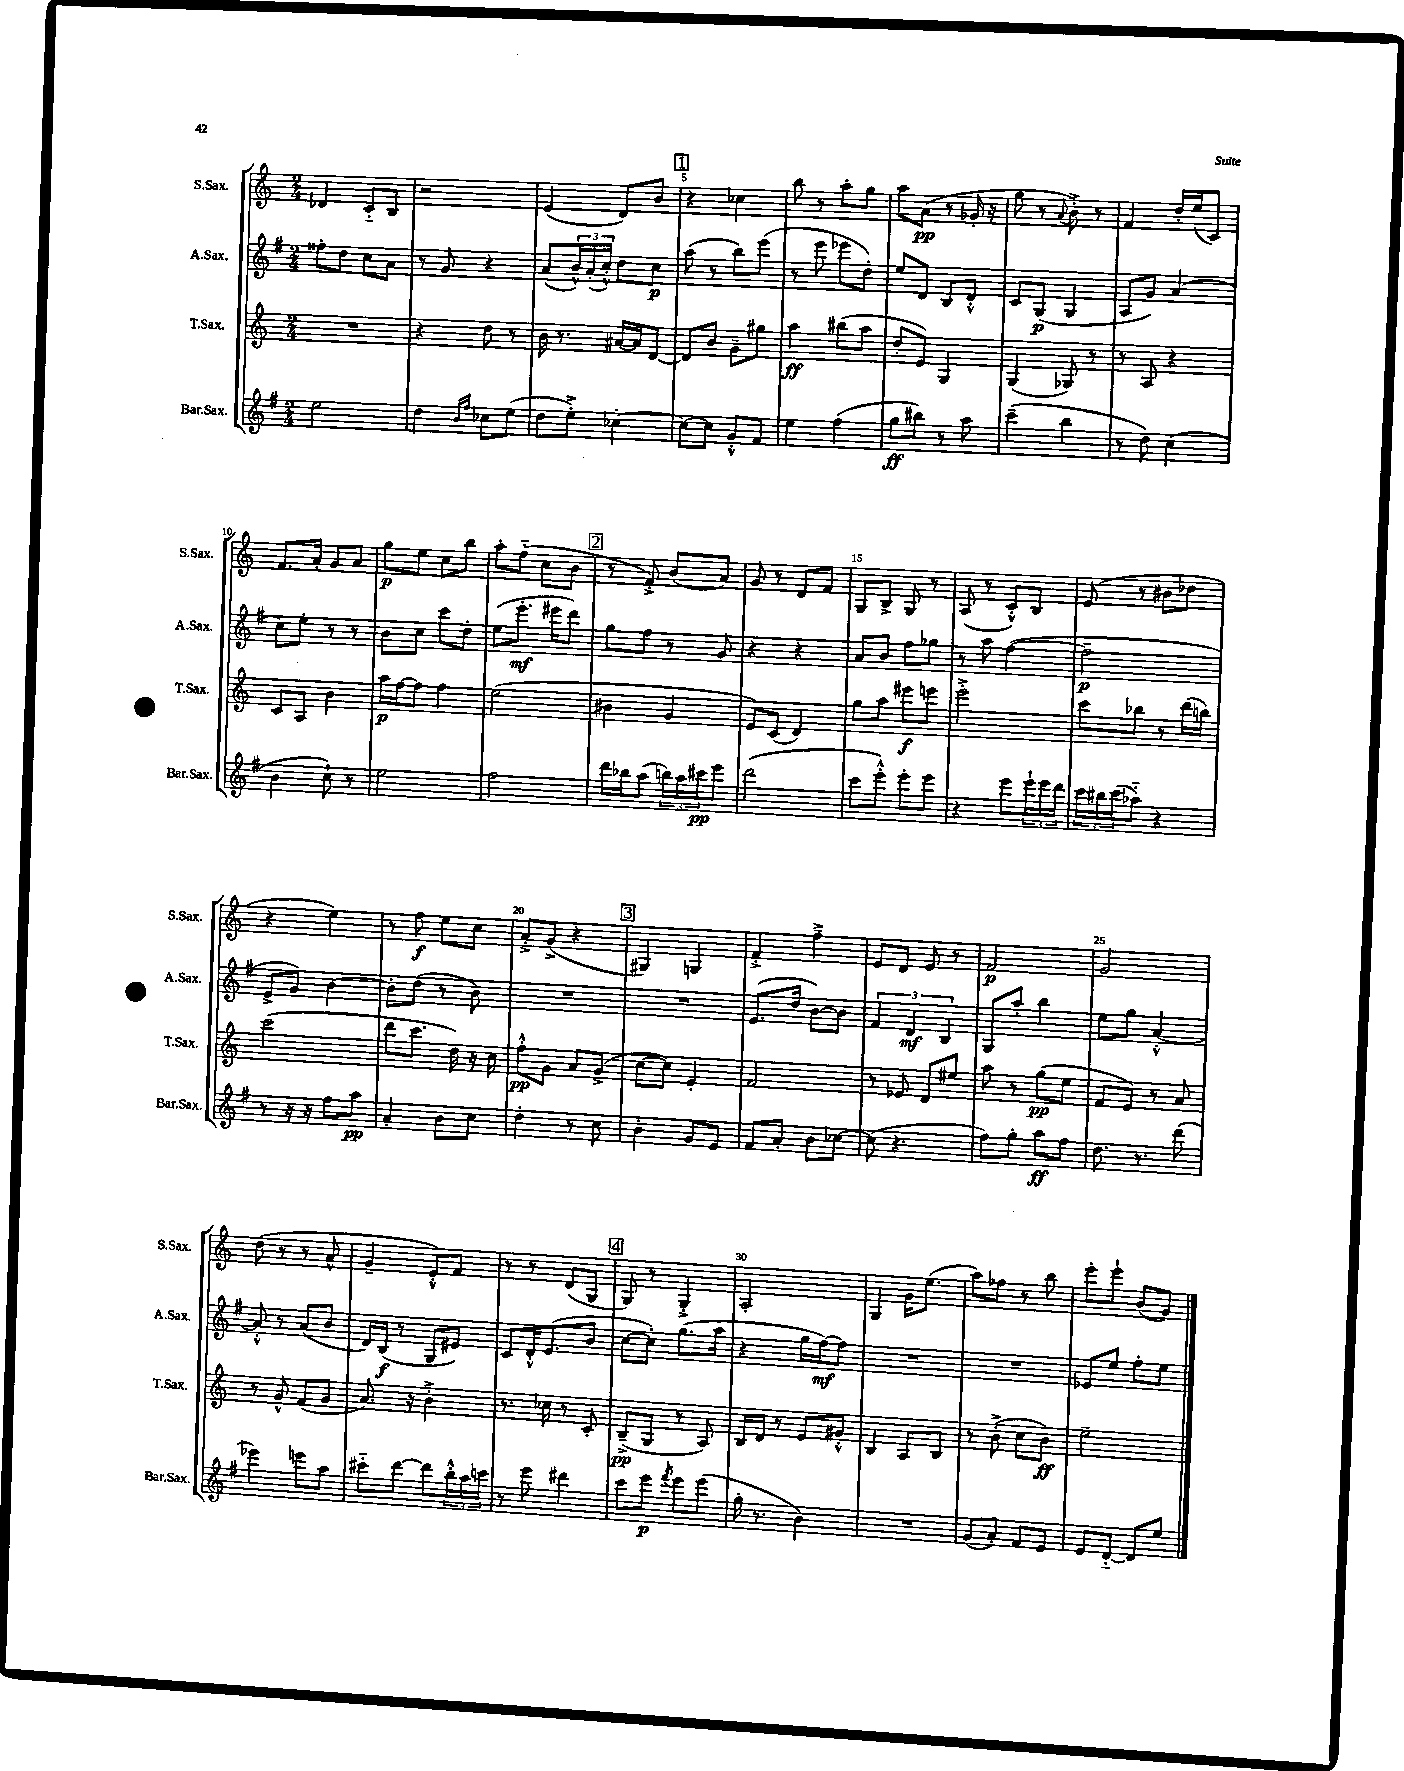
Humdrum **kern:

**kern	**kern	**kern	**kern
*staff4	*staff3	*staff2	*staff1
*clefG2	*clefG2	*clefG2	*clefG2
*k[f#]	*k[]	*k[f#]	*k[]
*M2/4	*M2/4	*M2/4	*M2/4
2ee\	2r	8ff##'\L	4d-/
.	.	8dd\J	.
.	.	8cc\L	8c'~/L
.	.	8a\J	8B/J
=	=	=	=
4dd\	4r	8r	2r
.	.	8g/	.
16qqb/LL	.	.	.
16qqff#/JJ	.	.	.
8cc-\L	8dd\	4r	.
(8ee\J	8r	.	.
=	=	=	=
8dd\L	16b\	(8a/L	(4e/
.	8.r	.	.
8ee'^\J)	.	24b^^/L)	.
.	.	(24a'/	.
.	.	24cc'^^/JJ)	.
[4cc-'\	[16a#/LL	8dd\L	8d/L)
.	16a#/]J	.	.
.	[8d/J	8cc\J	8b/J
=	=	=	=
8cc-\_L	8d/]L	(8aa\	4r
8cc-\]J	8b/J	8r	.
8g'^^/L	8g~\L	8bb\L)	4cc-\
8f#/J	8gg#\J	(8eee\J	.
=	=	=	=
4ee\	4aa\	8r	8bb\
.	.	8eee\	8r
(4ff#\	(8bb#\L	8eee-\L	8aa'\L
.	8aa\J	8dd'\J)	8gg\J
=	=	=	=
8gg\L	8dd'/L	8ee/L	8aa\L
8bb#\J)	8e/J)	8d/J	(8a\J
8r	4G/	8B/L	8r
8aa\	.	8d'^^/J	16g-'/
.	.	.	16r
=	=	=	=
(4ccc~\	(4G/	8c/L	8gg\
.	.	(8G/J	8r
.	.	.	8qqa/
4bb\	8G-/)	4G/	8b'^\)
.	8r	.	8r
=	=	=	=
8r	8r	8A/L	4f/
8dd\)	8A/	8g/J)	.
(4cc\	4r	(4a/	16dd'/LL
.	.	.	(16ee/J
.	.	.	8c/J)
=	=	=	=
4b\	8c/L	8cc\L)	8.f/L
.	8A/J	8ee'\J	.
.	.	.	16a'/Jk
8cc`\)	4b\	8r	8g/L
8r	.	8r	8a/J
=	=	=	=
2ee\	16aa\LL	8b\L	8gg\L
.	[16ff\J	.	.
.	8ff\]J	8cc\J	8ee\J
.	4ff\	8ccc\L	8cc\L
.	.	8dd'\J	8bb\J
=	=	=	=
2ff#\	(2ee\	(8ee\L	8aa'\L
.	.	8.eee'\J	(8ff'~\J
.	.	.	8cc\L
.	.	16eee#\LK	.
.	.	8ddd\J)	8b\J
=	=	=	=
16ddd\LL	4b#\	8gg\L	8r
16bb-\J	.	.	.
(8aa\J	.	8ff#\J	8f'^/)
24bb\LL)	4g/	8r	(8b/L
24aa\	.	.	.
24ccc#\J	.	.	.
8eee\J	.	8g/	8a/J)
=	=	=	=
(2ddd\	8e/L)	4r	8g/
.	(8c/J	.	8r
.	4d/)	4r	8d/L
.	.	.	8f/J
=	=	=	=
8ccc\L	8gg\L	8a/L	8G/L
8eee'^^\J)	8aa\J	8b/J	8B^/J
8eee'\L	8eee#\L	8ff#\L	8G/
8eee\J	8eee\J	8gg-\J	8r
=	=	=	=
4r	2eee'^\	8r	(8A/
.	.	8aa\	8r
8eee\L	.	([4ff#\	8c'^^/L)
24eee`\L	.	.	8B/J
24eee\	.	.	.
24ddd\JJ	.	.	.
=	=	=	=
24ccc\LL	8ccc\L	2ff#~\]	(8e/
24bb#\	.	.	.
(24ccc\J	.	.	.
8aa-'~\J)	8bb-\J	.	8r
4r	8r	.	8b#\L
.	(16ddd\LL	.	8dd-\J
.	16bb\JJ)	.	.
=	=	=	=
8r	(2ccc\	8e^/L	4r
16r	.	8g/J)	.
16r	.	.	.
8ff#\L	.	[4b\	4ee\)
8aa\J	.	.	.
=	=	=	=
4a'/	8ddd\L	8b'\]L	8r
.	8.ccc\J	(8dd\J	8ff\
8b\L	.	8r	8ee\L
.	16dd\)	.	.
8cc\J	16r	8b\)	8cc\J
.	16cc\	.	.
=	=	=	=
4dd'\	8ff'^^\L	2r	8a'^/L
.	8g\J	.	(8g^/J
8r	8a/L	.	4r
8cc\	(8g^/J	.	.
=	=	=	=
4b'\	[8cc\L	2r	4G#/)
.	8cc\]J)	.	.
8g/L	4e'/	.	4G/
8e/J	.	.	.
=	=	=	=
8f#/L	2f/	(8.e/L	4f'^/
8a'/J	.	.	.
.	.	16dd/Jk	.
8b\L	.	[8b\L)	4ff~^\
[8cc-\J	.	8b\]J	.
=	=	=	=
(8cc-\]	8r	6f#/	8e/L
4.r	8e-/	.	8d/J
.	.	6d/	.
.	8d/L	.	8e/
.	.	6B/	.
.	8ee#/J	.	8r
=	=	=	=
8ff#\L)	8aa\	8G/L	2f/
8gg'\J	8r	8aa'/J	.
8aa\L	(8gg\L	4bb\	.
8ff#\J	8ee\J	.	.
=	=	=	=
8.dd\	8f/L	8ee\L	2g/
.	8e/J)	8gg\J	.
8.r	.	.	.
.	8r	[4a'^^/	.
(8ddd\	8a/	.	.
=	=	=	=
4eee-\)	8r	8a'^^/]	(8dd\
.	8g^^/	8r	8r
8eee\L	(8f/L	(8a/L	8r
8aa\J	8g/J	8b/J	8a^^/
=	=	=	=
8ccc#'~\L	8.a/)	16d/LL)	4g~/
.	.	(16B/JJ	.
[8ddd\J	.	8r	.
.	16r	.	.
8ddd\]L	4b'^\	8G/L	8e'^^/L)
24bb'^^\L	.	8e#/J)	8f/J
24aa\	.	.	.
24ccc\JJ	.	.	.
=	=	=	=
8r	8.r	8c/L	8r
8eee\	.	16d'^^/K	8r
.	16cc-\	(8.e/	.
4ddd#\	8r	.	(8d/L
.	8c'/	8b/J	8G/J
=	=	=	=
8ccc\L	(8B~^/L	[8cc\L	8G/)
8eee\J	8G/J	8cc'\]J)	8r
8qfff#/	.	.	.
8eee\L	8r	(8.gg\L	4G'^/
(8eee\J	8A/)	.	.
.	.	16aa\Jk	.
=	=	=	=
16gg'\	16B/LL	4r	2A'/
8.r	16d/JJ	.	.
.	8r	.	.
4b\)	8e/L	16gg\LL	.
.	.	[16ff#\J)	.
.	8g#'^^/J	8ff#\]J	.
=	=	=	=
2r	4B/	2r	4G/
.	8A/L	.	16g\LK
.	.	.	(8.ee\J
.	8B/J	.	.
=	=	=	=
(8g/L	8r	2r	8aa\L)
8a'/J)	(8b'^\	.	8ff-\J
8f#/L	8cc\L	.	8r
8e/J	8b\J)	.	8bb\
=	=	=	=
8e/L	2ee~\	8e-/L	8eee'\L
[8d'~/J	.	8ee/J	8eee`\J
8d/]L	.	8ff#'\L	(8b/L
8ee/J	.	8ee\J	8g/J)
==	==	==	==
*-	*-	*-	*-
